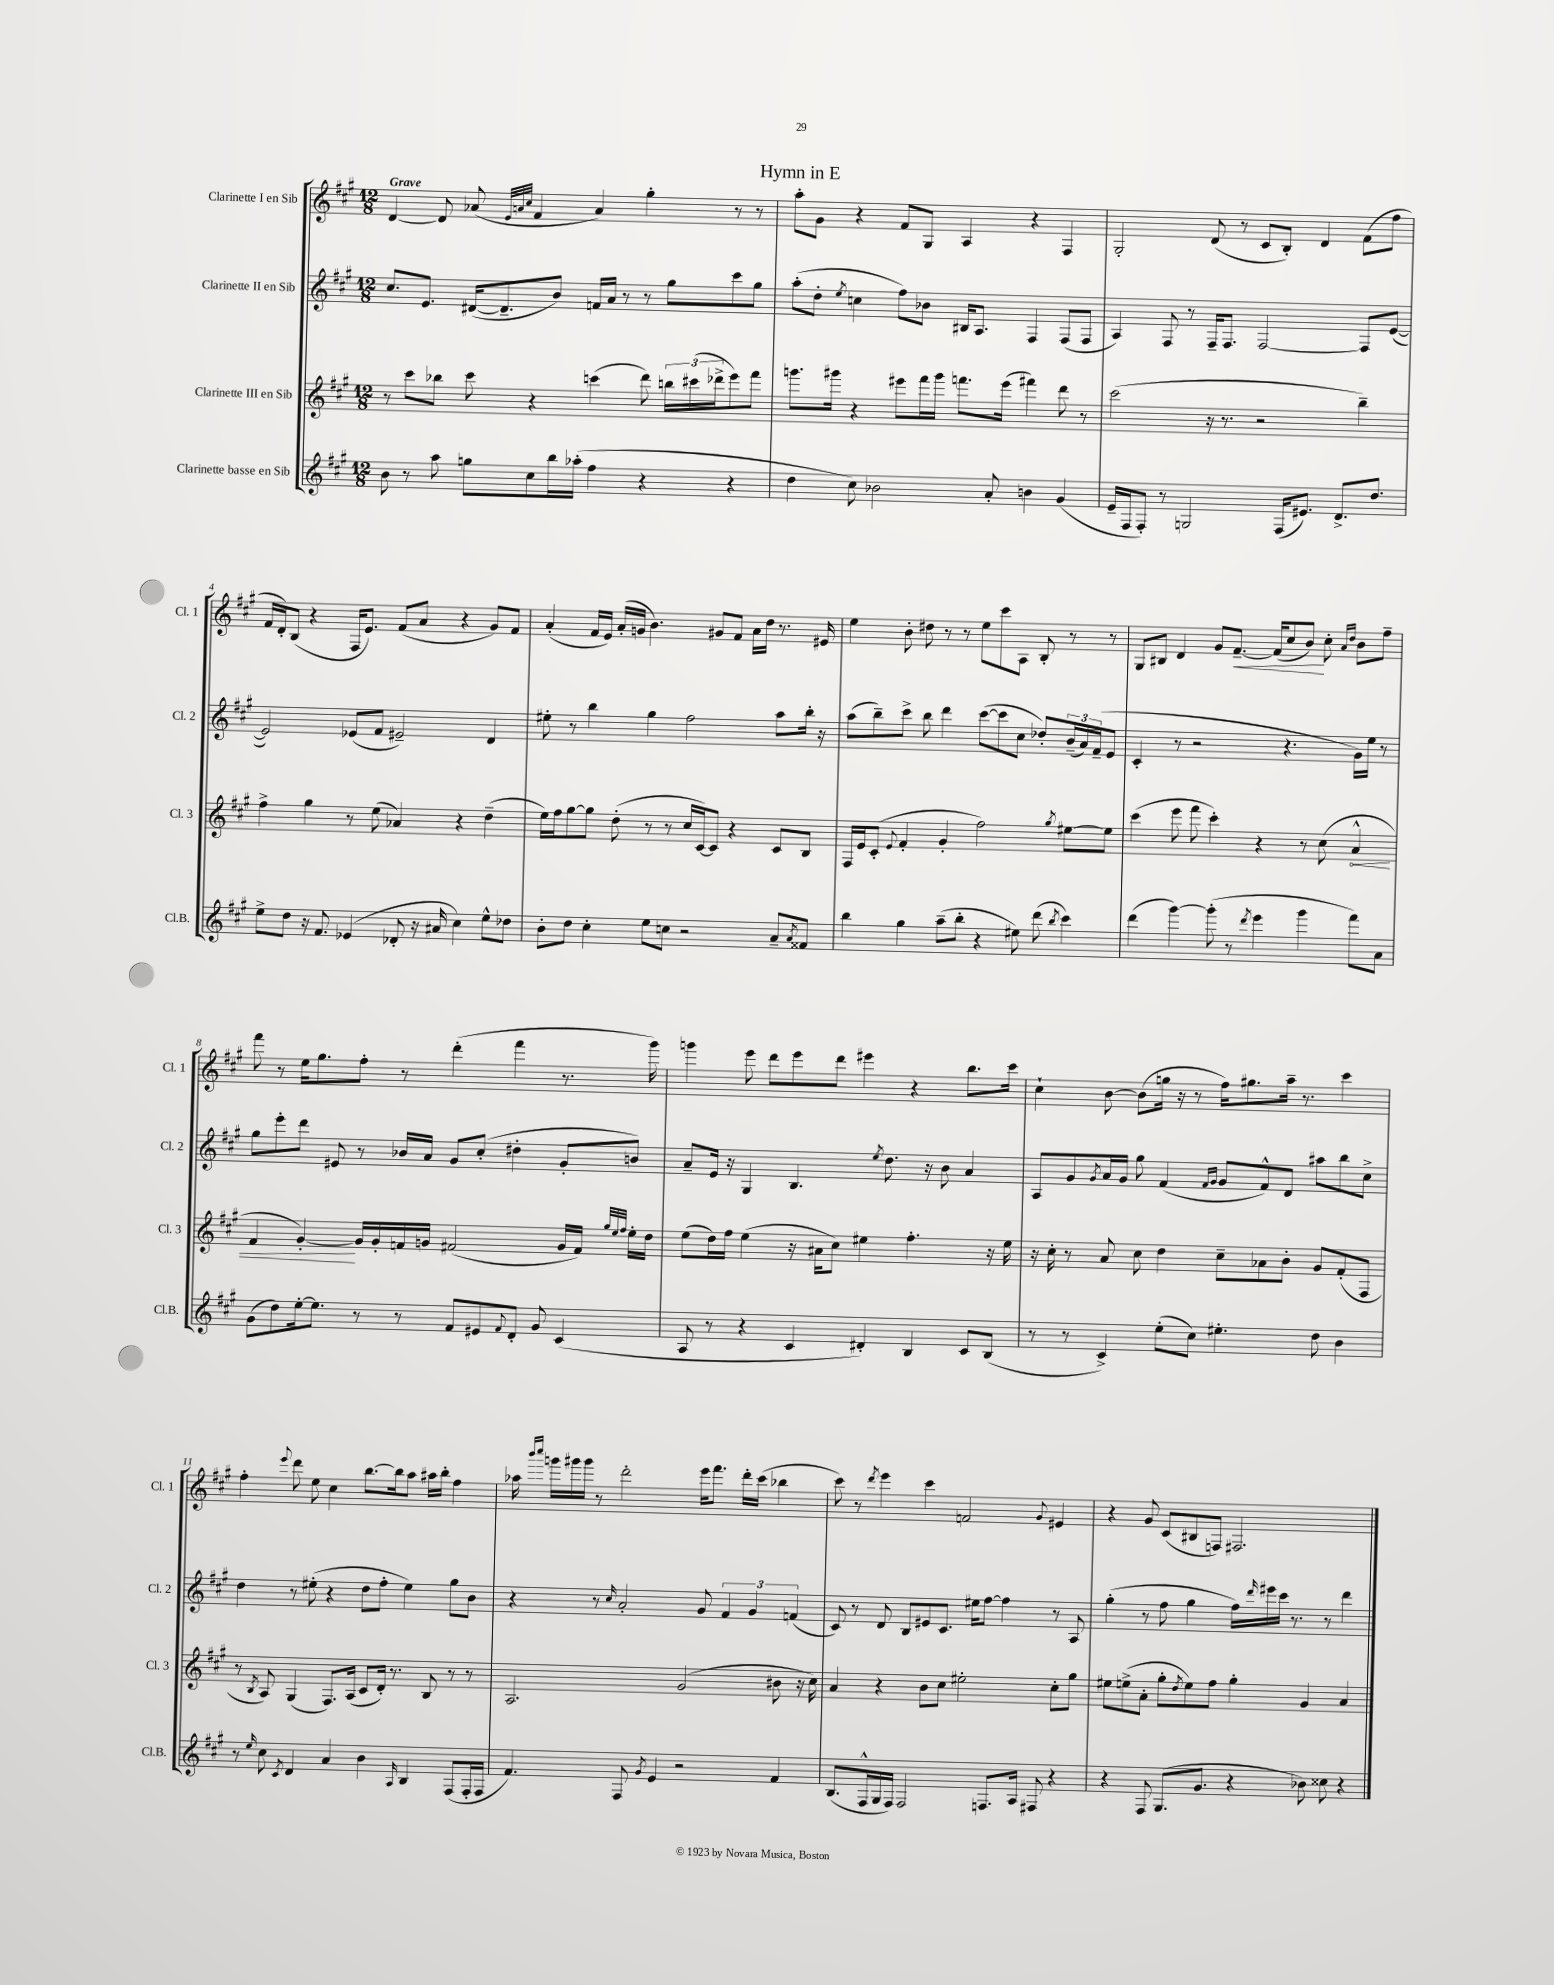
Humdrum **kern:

**kern	**kern	**kern	**kern
*staff4	*staff3	*staff2	*staff1
*clefG2	*clefG2	*clefG2	*clefG2
*k[f#c#g#]	*k[f#c#g#]	*k[f#c#g#]	*k[f#c#g#]
*M12/8	*M12/8	*M12/8	*M12/8
8b	8r	8.cc#	[4d
8r	8ccc#	.	.
.	.	8.e	.
8aa	8bb-	.	8d]
8gg	8ccc#	([16d#	(8a-
.	.	8.d#~]	.
.	.	.	32qqe
.	.	.	32qqa
.	.	.	32qqcc#
8cc#	4r	.	4f#
16bb	.	8b)	.
(16aa-'	.	.	.
4ff#	(4ccc	16f	4a)
.	.	16a	.
.	.	8r	.
4r	8ddd)	8r	4gg#'
.	24bb	8gg#	.
.	(24ccc#	.	.
.	24ddd-^	.	.
4r	8eee)	8ccc#	8r
.	8fff#	8gg#	8r
=	=	=	=
4dd	8.ggg	(8aa'	8aa'
.	.	8dd'	8g#
.	16ggg#	.	.
.	.	8qee	.
8cc#)	4r	4cc	4r
2b-	.	.	.
.	8eee#	8ff#)	8f#
.	16fff#	8b-	8G#
.	16ggg#	.	.
.	8.fff	16B#	4A
.	.	8.A	.
8a'	.	.	.
.	(16eee#	.	.
4b	4fff#)	4F#	4r
(4g#	8ddd	(8F#	4F#
.	8r	8F#	.
=	=	=	=
16e~	(2ccc#	4A)	2G#'
16F#	.	.	.
8F#')	.	.	.
8r	.	8F#	.
2G	.	8r	.
.	16r	16F#~	(8d
.	8.r	8.F#	.
.	.	.	8r
.	2r	[2F#	8c#
(16F#	.	.	8B')
8.e#)	.	.	.
.	.	.	4d
8.d^	.	.	.
.	4bb~)	8F#]	(8f#
8.dd	.	.	.
.	.	([8e	8ff#
=	=	=	=
8ee^	4ff#^	2e])	16f#
.	.	.	16d')
8dd	.	.	(8B
16r	4gg#	.	4r
8.f#	.	.	.
(4e-	8r	(8e-	16F#
.	.	.	8.e)
.	(8ee	8f#	.
8d-'	4a-)	2e#~)	(8f#
16r	.	.	8a
16a#	.	.	.
4cc#)	4r	.	4r
8ee^^	(4dd~	4d	8g#)
8dd-	.	.	8f#
=	=	=	=
8b'	16ee)	8ee#'	(4a'
.	16ff#	.	.
8dd	[8gg#	8r	.
4cc#'	8gg#]	4bb	16f#
.	.	.	16e)
.	(8dd'	.	(16a'
.	.	.	16g
8ee	8r	4gg#	4.b)
8cc	8r	.	.
2r	16cc#	2ff#	.
.	[16c#)	.	.
.	8c#]	.	8g#
.	4r	.	8f#
.	.	.	16a
.	.	.	16dd
8a~	8c#	8aa	8.r
8qa	.	.	.
8f##	8B	16bb'	.
.	.	16r	16e#
=	=	=	=
4bb	16F#	(8aa	4ee
.	16e	.	.
.	(8c#'	8bb~)	.
.	8qqe	.	.
4gg#	4f#'	8ccc#^	8b'
.	.	8bb	8dd#
(8aa~	4g#'	4ddd	8r
8bb'	.	.	8r
4r	2ff#)	([8ccc#	8ee
.	.	8ccc#]	8ccc#
8ee#)	.	8cc#	8A
(8ddd	.	8dd-')	8B'
8qbb	8qgg#	.	.
4ccc#)	[8ee#	(24b~	8r
.	.	24a)	.
.	.	(24f#~	.
.	8ee#]	8e	8r
=	=	=	=
(4ddd	(4ccc#	4c#'	8G#
.	.	.	8B#
[4ggg#)	8eee	8r	4d
.	8fff#	2r	.
(8ggg#']	4ccc#')	.	8g#
8r	.	.	[8.f#~
8qddd	.	.	.
4eee	4r	.	.
.	.	.	(16f#]
.	.	4.r	8cc#
4ggg#	8r	.	8b)
.	(8cc#	.	8cc#'
.	.	.	16qqa
.	.	.	16qqdd
8fff#)	4a^^	16g#)	8b
.	.	16ee	.
8a	.	8r	8ff#~
=	=	=	=
(8g#	4f#	8gg#	8fff#
8dd)	.	8eee'	8r
[16ee'	[4g#')	8ddd	16ee
8.ee]	.	.	8.gg#
.	.	8e#	.
8r	16g#]	8r	8ff#'
.	16g#'	.	.
8r	16f	16b-	8r
.	16g	16a	.
8f#	(2f#	8g#	(4ddd'
8e#	.	(8cc#'	.
8qqf#	.	.	.
8d'	.	4dd#'	4fff#
8g#	.	.	.
(4c#	16g	8g#'	8.r
.	16f#)	.	.
.	32qqgg#	.	.
.	32qqee	.	.
.	32qqff#	.	.
.	16ee'	8b)	.
.	16dd	.	16ggg#)
=	=	=	=
8A	(8ee	8a~	4ggg
8r	16dd)	16e	.
.	16ff#	16r	.
4r	(4ee	4G#	8eee
.	.	.	8ddd
4c#	16r	4.B	8eee
.	16a#	.	.
.	8cc#)	.	8ddd
4d#')	4ee#	.	4eee#
.	.	8qee	.
.	.	8.dd	.
4B	4.ff#'	.	4r
.	.	16r	.
.	.	8b	.
8c#	.	4a	8.bb
(8B	16r	.	.
.	16ee#	.	16ccc#
=	=	=	=
8r	16r	8A	4cc#`
.	16cc#'	.	.
8r	8r	8g#	.
.	.	8qg#	.
4c#^)	8a	16a	[8b
.	.	16g#	.
.	8cc#	8gg#	(8b]
(8ee'	4dd	(4f#	16gg
.	.	.	16r
8cc#)	.	.	8r
.	.	16qqf#	.
.	.	16qqg#	.
4.ee#'	8cc#~	8g#	16ff#)
.	.	.	8.gg#
.	8a-	8f#^^)	.
.	8b'	8d	16aa~
.	.	.	8.r
8dd	8g#	8aa#	.
4b	(8f#'	8bb	4ccc#
.	8F#	8cc#^	.
=	=	=	=
8r	8r	4dd	4ff#'
16qqee	8qB	.	.
8cc#	8A)	.	.
8qc#	.	.	8qqeee
4d	(4G#	8r	8ddd
.	.	(8ee#'	8ee
4a	8.F#)	4r	4cc#
.	(16A	.	.
4b	8c#	8dd	[8.bb
.	16d')	8ff#'	.
.	8.r	.	16bb]
16qqA	.	.	.
4B	.	4ee#)	8aa
.	8B	.	16aa#
.	.	.	16bb'
(8F#	8r	8gg#	4ff#
16F#'	8r	8b	.
16F#	.	.	.
=	=	=	=
4.f#)	2.A	4r	16aa-
.	.	.	16qqbbb
.	.	.	16qqcccc#
.	.	.	16ggg
.	.	.	16ggg#
.	.	.	16ggg#
.	.	8r	8r
.	.	16qqcc#	.
8F#	.	2a'	2ddd'
8qg#	.	.	.
4e	.	.	.
2r	(2g#	.	.
.	.	8g#	16eee
.	.	.	8.fff#
.	.	6f#	.
.	.	.	16ddd'
.	.	6g#	.
.	.	.	(16ccc#
4f#	8b#	.	4bb-
.	.	(6f	.
.	16r	.	.
.	16cc#)	.	.
=	=	=	=
(8.B	4a	8c#)	8ccc#)
.	.	8r	8r
16F#^^	.	.	.
.	.	.	8qddd
16G#	4r	8d	4eee
16F#)	.	.	.
2F#	.	8B	.
.	8b	8e#	4ccc#
.	8cc#	8.c#	.
.	2ee#'	.	2f
.	.	16ee#	.
8.F	.	[8ff#	.
.	.	4ff#]	.
16A	.	.	.
8F#	.	.	.
.	.	.	8qqg#
4r	8cc#'	8r	4e#
.	8gg#	8A	.
=	=	=	=
4r	8ee#	(4gg#'	4r
.	(8ee^	.	.
8F#	8a'	8r	8g#
(8.G#	8gg#'	8ff#	(8c#
.	8qdd	.	.
.	8ee)	4gg#	8B#
8.g#	.	.	.
.	8ff#	.	8F)
4r	4gg#'	16ff#)	2.F#
.	.	16qqddd	.
.	.	16eee#	.
.	.	16ccc#	.
.	.	8.r	.
8b-)	4g#	.	.
8cc##	.	8r	.
4r	4a	4ddd	.
==	==	==	==
*-	*-	*-	*-
